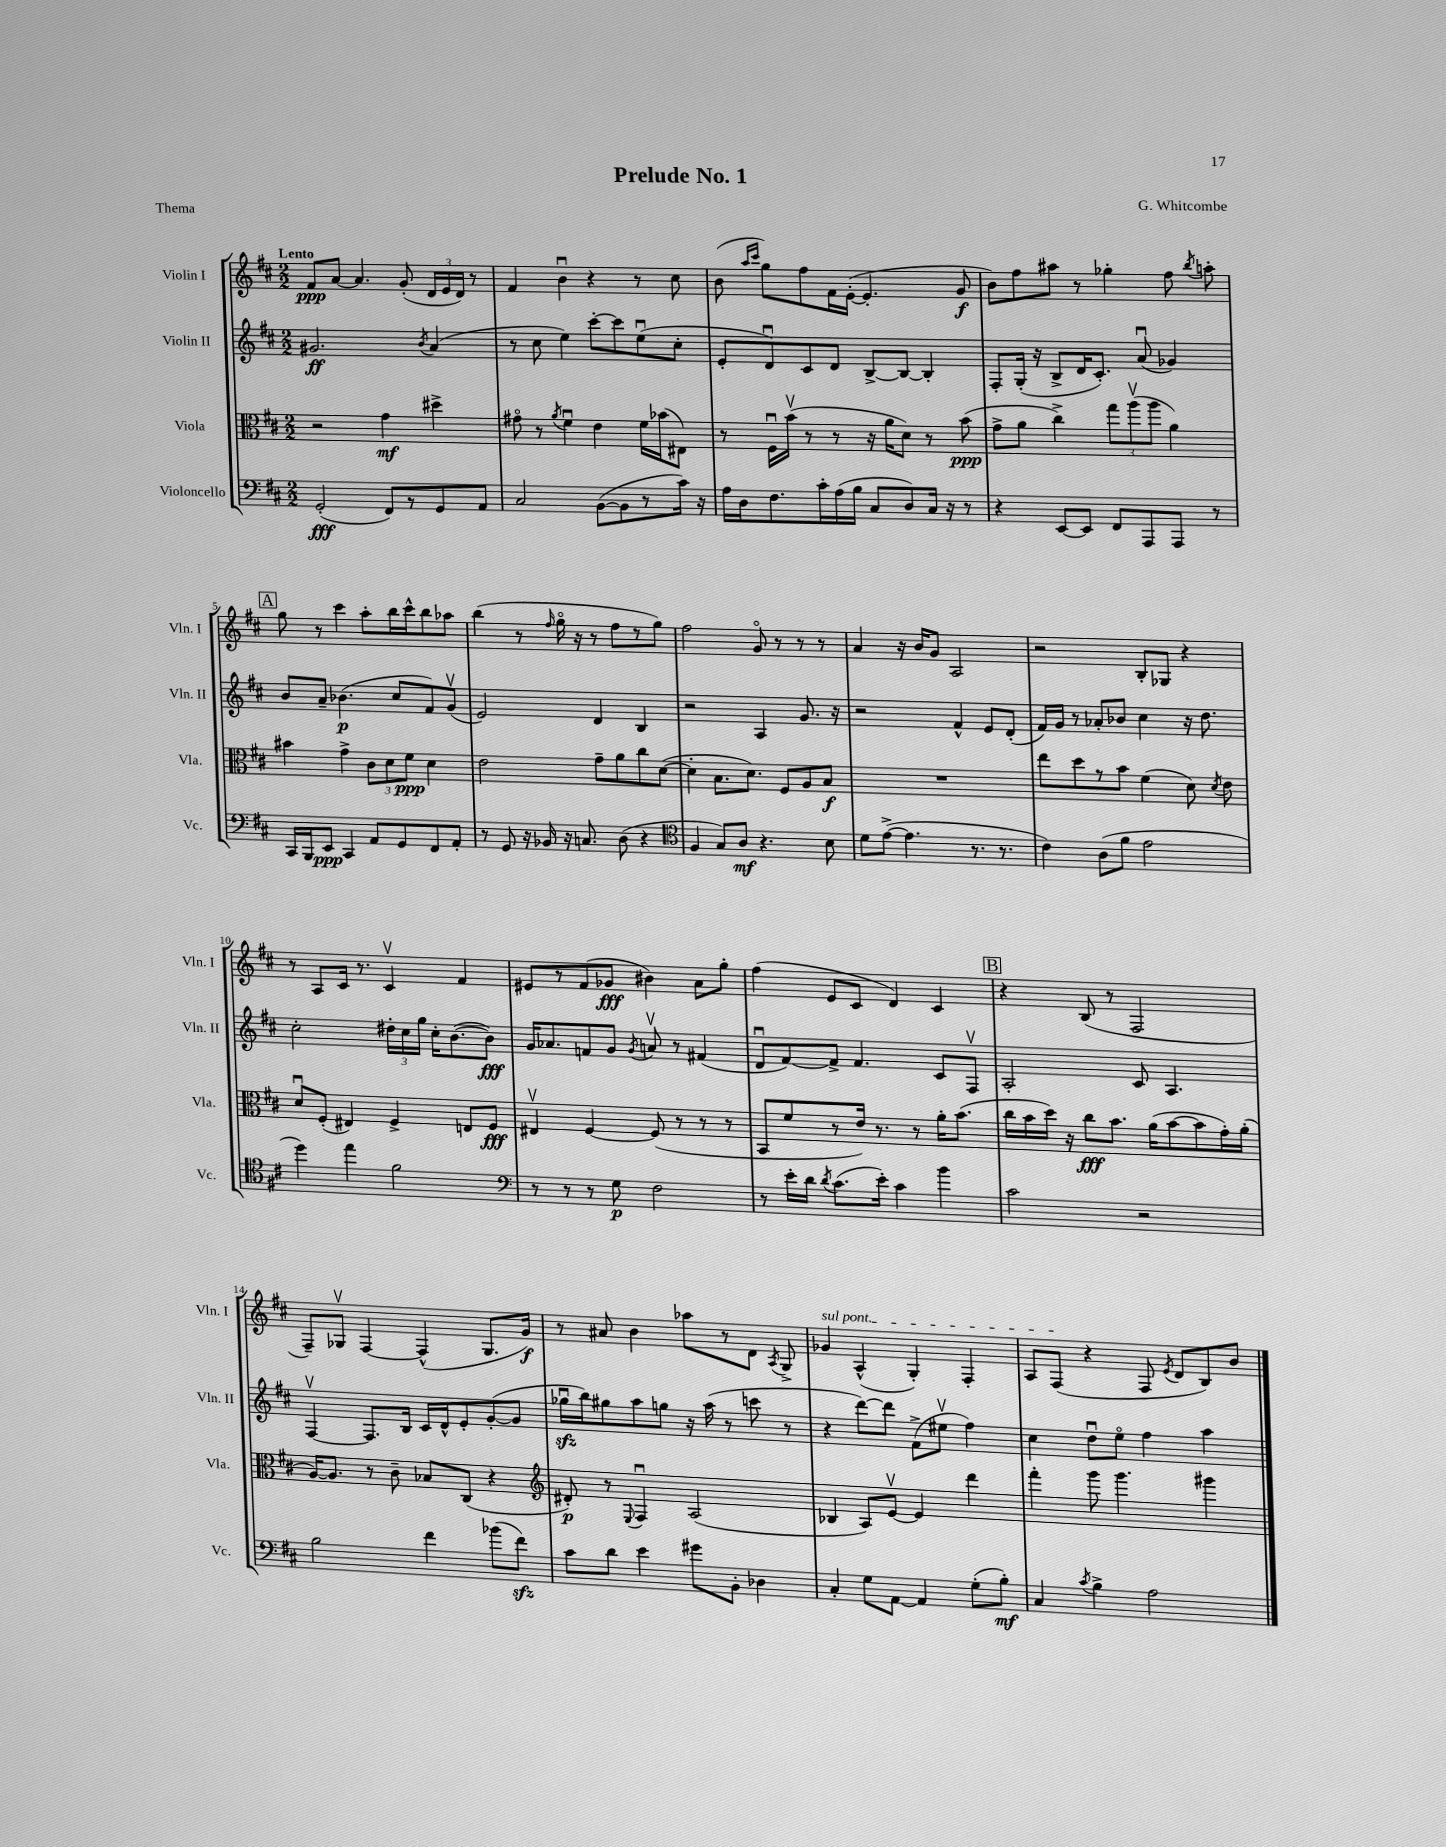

**kern	**kern	**kern	**kern
*staff4	*staff3	*staff2	*staff1
*clefF4	*clefC3	*clefG2	*clefG2
*k[f#c#]	*k[f#c#]	*k[f#c#]	*k[f#c#]
*M2/2	*M2/2	*M2/2	*M2/2
(2GG'	2r	2.g#	8f#
.	.	.	[8a
.	.	.	4.a]
8FF#)	4g	.	.
8r	.	.	(8g'
.	.	8qb	.
8GG	4dd#^	(4a	24d
.	.	.	24e
.	.	.	24d)
8AA	.	.	8r
=	=	=	=
2C#	8g#o	8r	4f#
.	8r	8cc#	.
.	8qa	.	.
.	4f#u	4ee)	4bu
([8BB	4e	[8ccc#'	4r
8BB]	.	8ccc#]	.
8r	16f#	(8eeu	8r
.	(16b-	.	.
16c#)	8E#)	8cc#'	8cc#
16r	.	.	.
=	=	=	=
16A	8r	8e'	(8b
16D	.	.	.
.	.	.	16qqaa
.	.	.	16qqccc#
8.F#	16F#u	8du)	8gg)
.	(16bv	.	.
.	8r	8c#	8ff#
16c#'	.	.	.
(16A	8r	8d	16f#
16B	.	.	([16e'
8C#	16r	[8B^	4.e']
.	16a	.	.
8D)	8d)	8B_	.
16C#	8r	4B']	.
16r	.	.	.
8r	(8b	.	8g
=	=	=	=
4r	8g^	8F#'	8b)
.	8a	(16G'	8ff#
.	.	16r	.
[8EE	4cc#^)	8B^	8aa#
8EE]	.	16d	8r
.	.	8.c#')	.
8FF#	12gg	.	4gg-'
.	(12aav	.	.
8AAA	.	(8au	.
.	12aa	.	.
8AAA	4a)	4g-)	8ff#
.	.	.	8qbb
8r	.	.	8aa'
=	=	=	=
16CC#	4b#	8b	8gg
16BBB	.	.	.
8EE	.	8a~	8r
4CC#	4g^	(4.b-	4ccc#
8AA	12c#	.	8aa'
.	12d	.	.
8GG	.	8cc#	16bb
.	12f#	.	.
.	.	.	16ccc#^^
8FF#	4d	8f#)	8bb
8AA'	.	(8gv	8aa-
=	=	=	=
8r	2e	2e)	(4bb
8GG	.	.	.
16r	.	.	8r
16BB-	.	.	.
.	.	.	16qqff#
16r	.	.	16ggo
8.C	.	.	16r
.	8g~	4d	8r
(8D	8a	.	8ff#
4r	8cc#	4B	8r
.	([8d	.	8gg)
=	=	=	=
*clefC4	*	*	*
4F#	4d']	2r	2ff#
8G)	8.B	.	.
8A	.	.	.
.	8.d)	.	.
4.r	.	4A	8go
.	8F#	.	8r
.	8A	8.g	8r
8B	8B	.	8r
.	.	16r	.
=	=	=	=
8d	1r	2r	4a
([8e^	.	.	.
4.e]	.	.	16r
.	.	.	16b
.	.	.	8g
.	.	4f#^^	2A
8.r	.	.	.
.	.	8e	.
8.r	.	.	.
.	.	(8d'	.
=	=	=	=
4c#)	8ee	16f#)	2r
.	.	16g	.
.	8dd	8r	.
(8A	8r	8a-'	.
8f#	8b	8b-	.
2e	(4f#	4cc#	8B'
.	.	.	8G-
.	8d)	16r	4r
.	.	8.dd	.
.	8qd	.	.
.	8e	.	.
=	=	=	=
4dd)	8du	2cc#'	8r
.	(8F#'	.	8A
4ee	4E#)	.	16c#
.	.	.	8.r
2f#	4F#^	24dd#'	4c#v
.	.	24cc#	.
.	.	24gg	.
.	.	16cc#'	.
.	.	([8.b	.
.	8E	.	4f#
.	8F#	8b])	.
=	=	=	=
*clefF4	*	*	*
8r	4E#v	16g	8e#
.	.	8.a-	.
8r	.	.	8r
8r	[4F#	8f	(8f#
8G	.	8g	8g-
.	.	8qg	.
2F#	(8F#]	8av	4b#)
.	8r	8r	.
.	8r	(4f#	8a
.	8r	.	8gg'
=	=	=	=
8r	8BB	8du	(4ff#
16e'	8f#	[8f#)	.
16d	.	.	.
8qd	.	.	.
(8.c#	8r	8f#^]	8e
.	16e)	4.f#	8c#
16e')	8.r	.	.
4c#	.	.	4d)
.	8r	.	.
4b	16a'	8c#	4c#
.	(8.b	.	.
.	.	8F#v	.
=	=	=	=
2c#	16cc#	2A'	4r
.	16b	.	.
.	16dd)	.	.
.	16r	.	.
.	8cc#	.	(8B
.	8.b	.	8r
2r	.	8c#	2F#
.	(16a	.	.
.	[8b	4.A	.
.	8b]	.	.
.	16g')	.	.
.	(16a'	.	.
=	=	=	=
2B	[16A)	[4F#v	8F#~)
.	8.A]	.	.
.	.	.	8G-v
.	8r	8.F#]	[4F#
.	8c#~	.	.
.	.	16B	.
4f#	8B-	16c#	(4F#^^]
.	.	16d^^	.
.	(8C#	8e'	.
(8b-	4r	([8g'	8.G-
8f#)	.	8g]	.
.	.	.	16g)
=	=	=	=
*	*clefG2	*	*
8c#	8d#')	16gg-u	8r
.	.	16bb)	.
8d	8r	8gg#	8a#
.	8qqE	.	.
4e	4F#u	8aa	4b
.	.	8gg	.
8g#	(2A	16r	8aa-
.	.	(16aa	.
8BB'	.	8r	8r
4D-	.	8ccc	8d
.	.	.	8qA
.	.	8r	8G^
=	=	=	=
4C#'	4B-	4r	4g-
8G	8A)	[8ddd)	(4A^^
[8AA	[8ev	8ddd]	.
4AA]	4e]	(8f#^	4G')
.	.	8ee#v	.
(8G'	4ddd	4ff#)	4F#'
8B')	.	.	.
=	=	=	=
4C#	4fff#'	4cc#	8A
.	.	.	(8F#
8qc#	.	.	.
4B^	8ggg	8ddu	4r
.	4.ggg	8eeo	.
2A	.	4ff#	8F#
.	.	.	8qe
.	.	.	8d
.	4ggg#	4aa	8B)
.	.	.	8b
==	==	==	==
*-	*-	*-	*-
